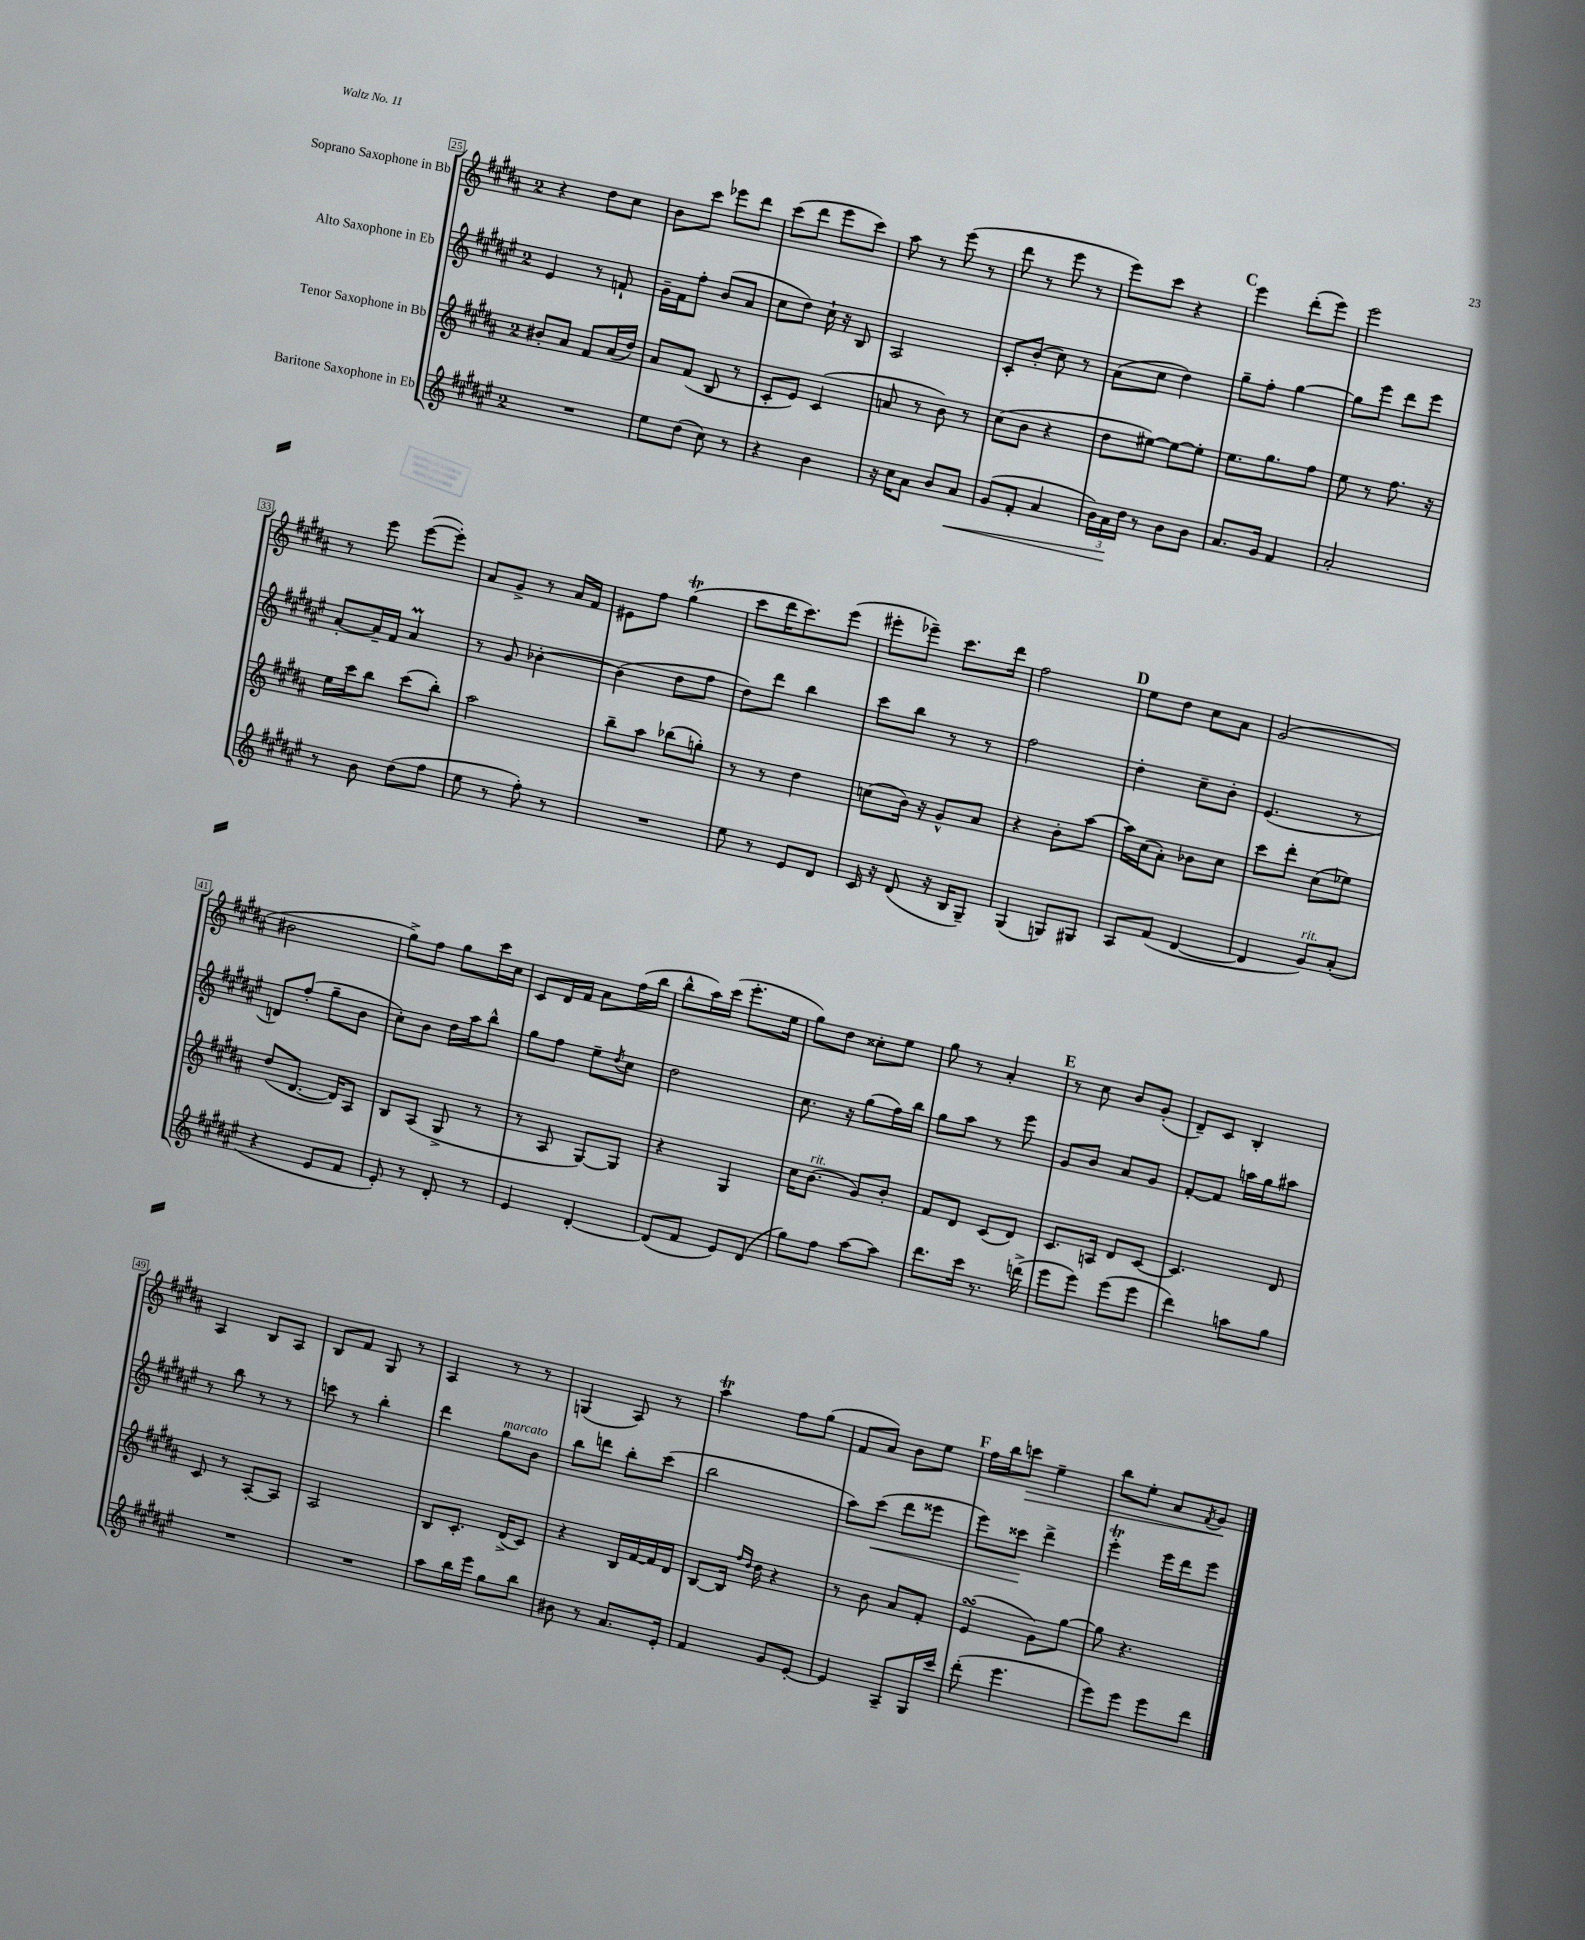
<<
\new StaffGroup <<
\new Staff = "s0" \with { instrumentName = "Soprano Saxophone in Bb" } {
    \clef treble \key b \major \once \override Staff.TimeSignature.style = #'single-digit \time 2/4
    r4 dis''8 cis''8 |
    b'8 cis'''8 ees'''8 dis'''8 |
    cis'''8( dis'''8 e'''8 cis'''8) |
    ais''8 r8 e'''8( r8 |
    dis'''8 r8 e'''8 r8 |
    e'''8) cis'''8 r4 |
    \mark \markup { \bold "C" } e'''4 dis'''8-.( e'''8) |
    e'''2 |
    r8 e'''8 e'''8~( e'''8-.) |
    ais'8 gis'8-> r8 ais'16 fis'16 |
    eis'8 fis''8 gis''4\trill( |
    cis'''8 dis'''16 cis'''8.) e'''8( |
    eis'''8-. ees'''8--) cis'''8. dis'''16 |
    fis''2 |
    \mark \markup { \bold "D" } e''8 dis''8 cis''8 ais'8 |
    gis'2( |
    bis'2 |
    gis''8->) fis''8 gis''8 cis'''16 cis''16 |
    cis'8 dis'16 fis'16 ais'8 fis''16( b''16 |
    b''8-^ ais''16) cis'''16( e'''8.-. e''16 |
    gis''8) dis''8 cisis''8-. e''8 |
    gis''8 r8 ais'4-. |
    \mark \markup { \bold "E" } r8 cis''8 b'8 gis'8-.( |
    dis'8--) cis'8 b4-. |
    ais4 b8 ais8 |
    b8 fis'8 gis8 r8 |
    ais4 r8 r8 |
    g4( ais8) r8 |
    ais''4\trill fis''8 gis''8( |
    fis'8 ais'8) b'8 e''8 |
    \mark \markup { \bold "F" } fis''16 b''16 c'''8\> e''4-- |
    b''8 e''8-. ais'8 \acciaccatura { fis'8 } gis'8\! \bar "|." |
}
\new Staff = "s1" \with { instrumentName = "Alto Saxophone in Eb" } {
    \clef treble \key fis \major \once \override Staff.TimeSignature.style = #'single-digit \time 2/4
    eis'4 r8 f'8-! |
    gis'16-- fis'16 fis''8-. b'8( ais'8 |
    cis''8 dis''8) cis''16-! r16 b8 |
    ais2 |
    cis'8-. b'8-.( cis''8) r8 |
    ais'8( cis''8 dis''4) |
    \mark \markup { \bold "C" } gis''8-- fis''8-. gis''4~ |
    gis''8 eis'''8 dis'''8 eis'''8 |
    ais'8~-. ais'16-- fis'16 ais'4\prall |
    r8 gis'8 bes'4~-. |
    bes'4( dis''8 fis''8 |
    dis''8) dis'''8 b''4 |
    cis'''8 b''8 r8 r8 |
    fis''2 |
    \mark \markup { \bold "D" } dis''4-. cis''8-- b'8-. |
    eis'4.( r8 |
    d'8) fis''8-.( gis''8-- b'8 |
    cis''8-.) b'8 dis''16 ais''16 b''8-^ |
    gis''8 fis''8 eis''8-- \acciaccatura { dis''8 } cis''8 |
    dis''2 |
    cis''8. r16 gis''8( fis''16) b''16 |
    gis''8 ais''8 r8 eis'''8 |
    \mark \markup { \bold "E" } gis'8 b'8 ais'8 gis'8 |
    fis'8~-. fis'8 a''16 gis''16 ais''8 |
    r8 b''8 r8 r8 |
    c'''8 r8 b''4-. |
    dis'''4 gis''8^\markup { \italic "marcato" } b'8 |
    b''8 d'''8 b''8-. cis'''8( |
    b''2 |
    ais''8) cis'''8\<( dis'''8 eisis'''8 |
    \mark \markup { \bold "F" } eis'''8) cisis'''8\! dis'''4-> |
    eis'''4-.\trill eis'''16 dis'''16 eis'''8 \bar "|." |
}
\new Staff = "s2" \with { instrumentName = "Tenor Saxophone in Bb" } {
    \clef treble \key b \major \once \override Staff.TimeSignature.style = #'single-digit \time 2/4
    bis'8-. ais'8 fis'8 ais'16( dis''16) |
    ais'8 fis'8( b8 r8 |
    cis'8-. e'8) cis'4( |
    a'8 r8 b'8) r8 |
    cis''8( b'8 r4 |
    dis''8 eis''8~) eis''8~ eis''8-. |
    \mark \markup { \bold "C" } e''8. gis''8. fis''8 |
    e''8 r8 fis''8. r16 |
    e''16 cis'''16 b''8 cis'''8( b''8-.) |
    ais''2 |
    b''8-- ais''8 bes''8( g''8-.) |
    r8 r8 dis''4 |
    c''8( b'16) r16 gis'8-^ ais'8 |
    r4 b'8-. ais''8~ |
    \mark \markup { \bold "D" } ais''16 cis''16( ais'8-.) bes'8 cis''8 |
    cis'''8 dis'''8-. cis''8( ees''8) |
    dis''8( dis'8.~ dis'16) ais8 |
    b8 ais8( gis8-> r8 |
    r8 ais8 gis8~) gis8 |
    r4 gis4 |
    cis''16 b'8.^\markup { \italic "rit." }( gis'8) b'8-. |
    fis'8 dis'8 cis'8( dis'8) |
    \mark \markup { \bold "E" } cis'8. a16 dis'8 cis'8~ |
    cis'4. dis'8 |
    cis'8 r8 ais8~-. ais8 |
    ais2 |
    b8 cis'8.-. dis'16->( cis'8) |
    r4 b16 fis'16~ fis'16 dis'16 |
    b8~ b16 \grace { fis''16 dis''16 } dis''16 r4 |
    r8 b'8 ais'8 fis'8-. |
    \mark \markup { \bold "F" } e'4\turn( gis'8) gis''8~ |
    gis''8 r4. \bar "|." |
}
\new Staff = "s3" \with { instrumentName = "Baritone Saxophone in Eb" } {
    \clef treble \key fis \major \once \override Staff.TimeSignature.style = #'single-digit \time 2/4
    R2 |
    eis''8 dis''8( cis''8) r8 |
    r4 b'4 |
    r16 cis''16 ais'8 b'8 ais'8\< |
    gis'8( fis'8-. ais'4 |
    \tuplet 3/2 { b'16) ais'16\! dis''16 } r8 b'8 b'8 |
    \mark \markup { \bold "C" } ais'8. gis'16 fis'4 |
    ais'2-. |
    r8 b'8 dis''8( fis''8 |
    eis''8 r8 fis''8-.) r8 |
    R2 |
    eis''8 r8 eis'8 dis'8 |
    cis'16 r16 dis'8( r16 b16 gis8--) |
    gis4( g8) gis8 |
    \mark \markup { \bold "D" } ais8 fis'8( dis'4~ |
    dis'4 gis'8^\markup { \italic "rit." }) ais'8-.( |
    r4 eis'8 fis'8 |
    eis'8-.) r8 dis'8-. r8 |
    eis'4 dis'4~-. |
    dis'8( fis'8 eis'8) dis'8( |
    gis''8) fis''8 ais''8~ ais''8 |
    dis'''8. cis'''16 r8. d'''16->( |
    \mark \markup { \bold "E" } eis'''8 eis'''8) eis'''8( eis'''8 |
    dis'''4) a''8 gis''8 |
    R2 |
    R2 |
    ais''8 b''16 eis'''16 gis''8 b''8 |
    bis'8 r8 ais'8. eis'16-. |
    fis'4 gis'8 eis'8~-. |
    eis'4 ais8-- gis16 cis'''16 |
    \mark \markup { \bold "F" } dis'''8-.( eis'''4. |
    eis'''8) eis'''8 eis'''8 dis'''8 \bar "|." |
}
>>
>>
\layout { \context { \Score currentBarNumber = #25 \override BarNumber.stencil = #(make-stencil-boxer 0.1 0.3 ly:text-interface::print) } }
